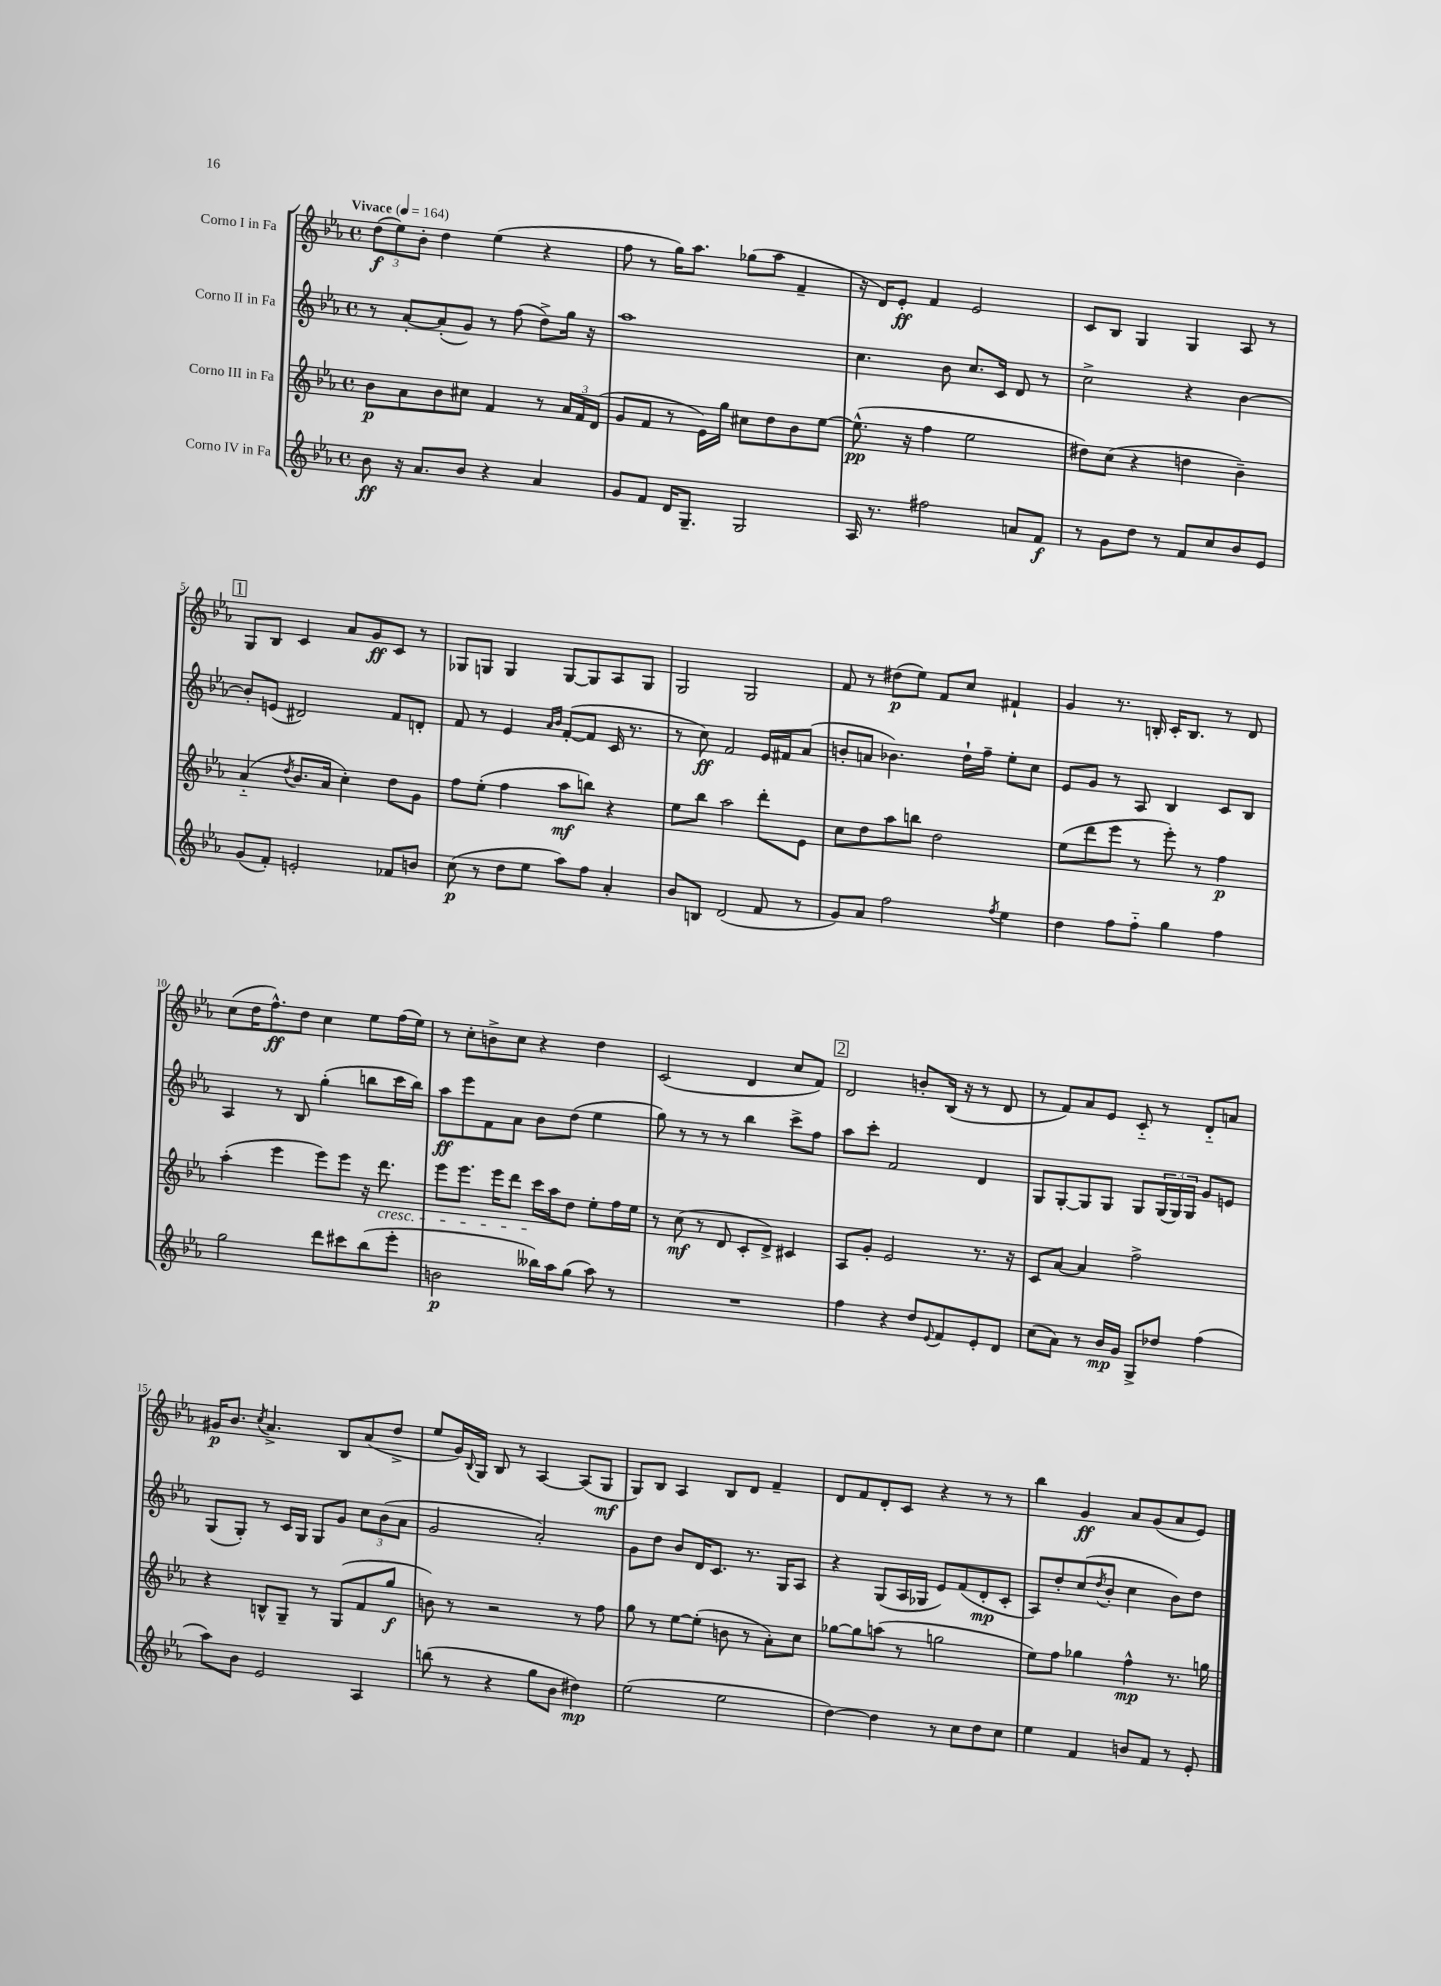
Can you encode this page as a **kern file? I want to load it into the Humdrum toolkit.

**kern	**kern	**kern	**kern
*staff4	*staff3	*staff2	*staff1
*clefG2	*clefG2	*clefG2	*clefG2
*k[b-e-a-]	*k[b-e-a-]	*k[b-e-a-]	*k[b-e-a-]
*M4/4	*M4/4	*M4/4	*M4/4
*met(c)	*met(c)	*met(c)	*met(c)
*MM164	*MM164	*MM164	*MM164
8b-	8b-	8r	(12dd
.	.	.	12ee-)
16r	8a-	[8a-'	.
.	.	.	12b-'
8.a-	.	.	.
.	8b-	(8a-']	4dd
8b-	8cc#	8g)	.
4r	4f	8r	(4ee-
.	.	(8ff	.
4a-	8r	8dd^)	4r
.	24a-	16gg	.
.	24f	.	.
.	.	16r	.
.	(24d	.	.
=	=	=	=
8g	8g	1aa-	8ff
8f	8f	.	8r
16d	8r	.	16gg)
8.G~	.	.	8.aa-
.	16e-)	.	.
.	16gg	.	.
2G	8cc#	.	(8gg-
.	8dd	.	8aa-
.	8b-	.	4f~
.	[8ee-	.	.
=	=	=	=
16A-	(8.ee-^^]	4.cc	16r
8.r	.	.	16d)
.	.	.	8e-'
.	16r	.	.
2ff#	4ff	.	4f
.	.	8b-	.
.	2ee-	8.cc	2e-
.	.	16c	.
8a	.	8d	.
8f	.	8r	.
=	=	=	=
8r	8dd#)	2cc^	8c
8g	(8cc	.	8B-
8dd	4r	.	4G
8r	.	.	.
8f	4dd	4r	4G
8cc	.	.	.
8b-	4b-~)	[4b-	8A-
8e-	.	.	8r
=	=	=	=
(8g	(4a-'~	8b-']	8G
8f')	.	(8e	8B-
.	8qdd	.	.
2e'	8.b-	2d#)	4c
.	16a-	.	.
.	4cc')	.	8a-
.	.	.	8g
8f-	8dd	8f	8c
8b	8g	8d'	8r
=	=	=	=
(8cc	8ff	8f	8G-
8r	(8ee-'	8r	8G
8dd	4ff	4e-	4G
8ee-	.	.	.
.	.	16qqa-	.
.	.	16qqb-	.
8aa-)	8aa-	([8f'	[8G
8ff	8bb)	8f]	8G]
4a-'	4r	16c	8A-
.	.	8.r	.
.	.	.	8G
=	=	=	=
8b-	8ee-	8r	2G
8B	8bb-	8cc)	.
(2d	2aa-	2f	.
.	.	.	2G
8f	8ddd'	16e-	.
.	.	16f#	.
8r	8e-	(8a-	.
=	=	=	=
8g)	8cc	8b'	8f
8a-	8dd	8a	8r
2ff	8aa-	4.b-)	(8dd#
.	8bb	.	8ee-)
.	2dd	.	8f
.	.	16dd`	8cc
.	.	16ff~	.
8qff	.	.	.
4ee-	.	8ee-'	4f#`
.	.	8cc	.
=	=	=	=
4dd	(8ee-	8e-	4g
.	8ddd	8g	.
8ff	8eee-	8r	8.r
8ff'~	8r	8A-	.
.	.	.	16B'
4gg	8eee-')	4B-	16c'
.	.	.	8.B
.	8r	.	.
4ff	4ff	8c	8r
.	.	8B-	8d
=	=	=	=
2gg	(4aa-'	4A-	(8cc
.	.	.	16dd
.	.	.	8.ff^^)
.	4eee-	8r	.
.	.	8B-	8dd
8ddd	8eee-)	(4gg'	4cc
8ccc#	8eee-	.	.
(8bb-	16r	8bb	8ee-
.	8.ddd	.	.
8eee-'	.	16ccc	(16ff
.	.	16bb)	16ee-)
=	=	=	=
2b	8eee-	8aa-	8r
.	8.eee-	8eee-	8cc'
.	.	8f	8b^
.	16eee-	.	.
.	8ddd	8a-	8cc
16bb--)	16ccc	8b-	4r
16aa-	16aa-	.	.
(8gg	8dd	(8dd	.
8aa-)	8ee-'	4ee-	4dd
8r	16ff	.	.
.	16ee-	.	.
=	=	=	=
1r	8r	8gg)	(2c
.	(8cc	8r	.
.	8r	8r	.
.	8d	8r	.
.	8c'	4bb-	4d
.	8d^)	.	.
.	4c#	8ccc^	8cc
.	.	8ff	8f)
=	=	=	=
4ff	8A-	8aa-	2d
.	8g'	8ccc'	.
4r	2e-	2f	.
8dd	.	.	8b'
8qqe-	.	.	.
8f	.	.	(16B-
.	.	.	16r
8e-'	8.r	4d	8r
8d	.	.	8d
.	16r	.	.
=	=	=	=
(8cc	8c	8G	8r
8a-)	[8a-	[8G'	8f)
8r	4a-]	8G]	8a-
16b-	.	8G	8e-
16g	.	.	.
8G^	2ff^	8G	8c'~
8dd-	.	(24G	8r
.	.	24G)	.
.	.	24G	.
(4ff	.	8g	8d'~
.	.	8e	8a
=	=	=	=
8aa-)	4r	(8G	16g#
.	.	.	8.b-
8b-	.	8G')	.
.	.	.	8qcc
2e-	8B^^	8r	4.a-^
.	8G~	16c	.
.	.	16G	.
.	8r	8G	.
.	(8G	8g	8B-
4A-	8f	12cc	(8a-
.	.	(12b-	.
.	8gg	.	8dd^
.	.	12a-	.
=	=	=	=
(8bb	8b)	2g	8ee-
8r	8r	.	16g)
.	.	.	8qqB-
.	.	.	16G
4r	2r	.	8B-
.	.	.	8r
8gg	.	2a-')	[4A-
8b-	.	.	.
4dd#)	8r	.	(8A-]
.	8ff	.	8G
=	=	=	=
(2ee-	8gg	8g	8G)
.	8r	8dd	8B-
.	[8ee-	8b-	4A-
.	(8ee-']	16d	.
.	.	8.c	.
2ee-	8b	.	8B-
.	8r	8.r	8d
.	8a-')	.	4f~
.	.	16G	.
.	8cc	8A-	.
=	=	=	=
[4dd)	[8gg-	4r	8d
.	8gg-]	.	8f
4dd]	(8aa	(8G	8d'
.	8r	16A-	8c
.	.	16G-	.
8r	2gg	8e-)	4r
8cc	.	(8f	.
8dd	.	8d'	8r
8cc	.	8c'	8r
=	=	=	=
4ee-	8ee-)	8A-)	4bb-
.	8ff	8dd'	.
4f	4gg-	(8cc	4g
.	.	8qdd	.
.	.	8b-'	.
8b	4ff^^	4cc	8a-
8f	.	.	(8g
8r	8.r	8b-)	8a-
8e-'	.	8dd	8e-)
.	16gg	.	.
==	==	==	==
*-	*-	*-	*-
